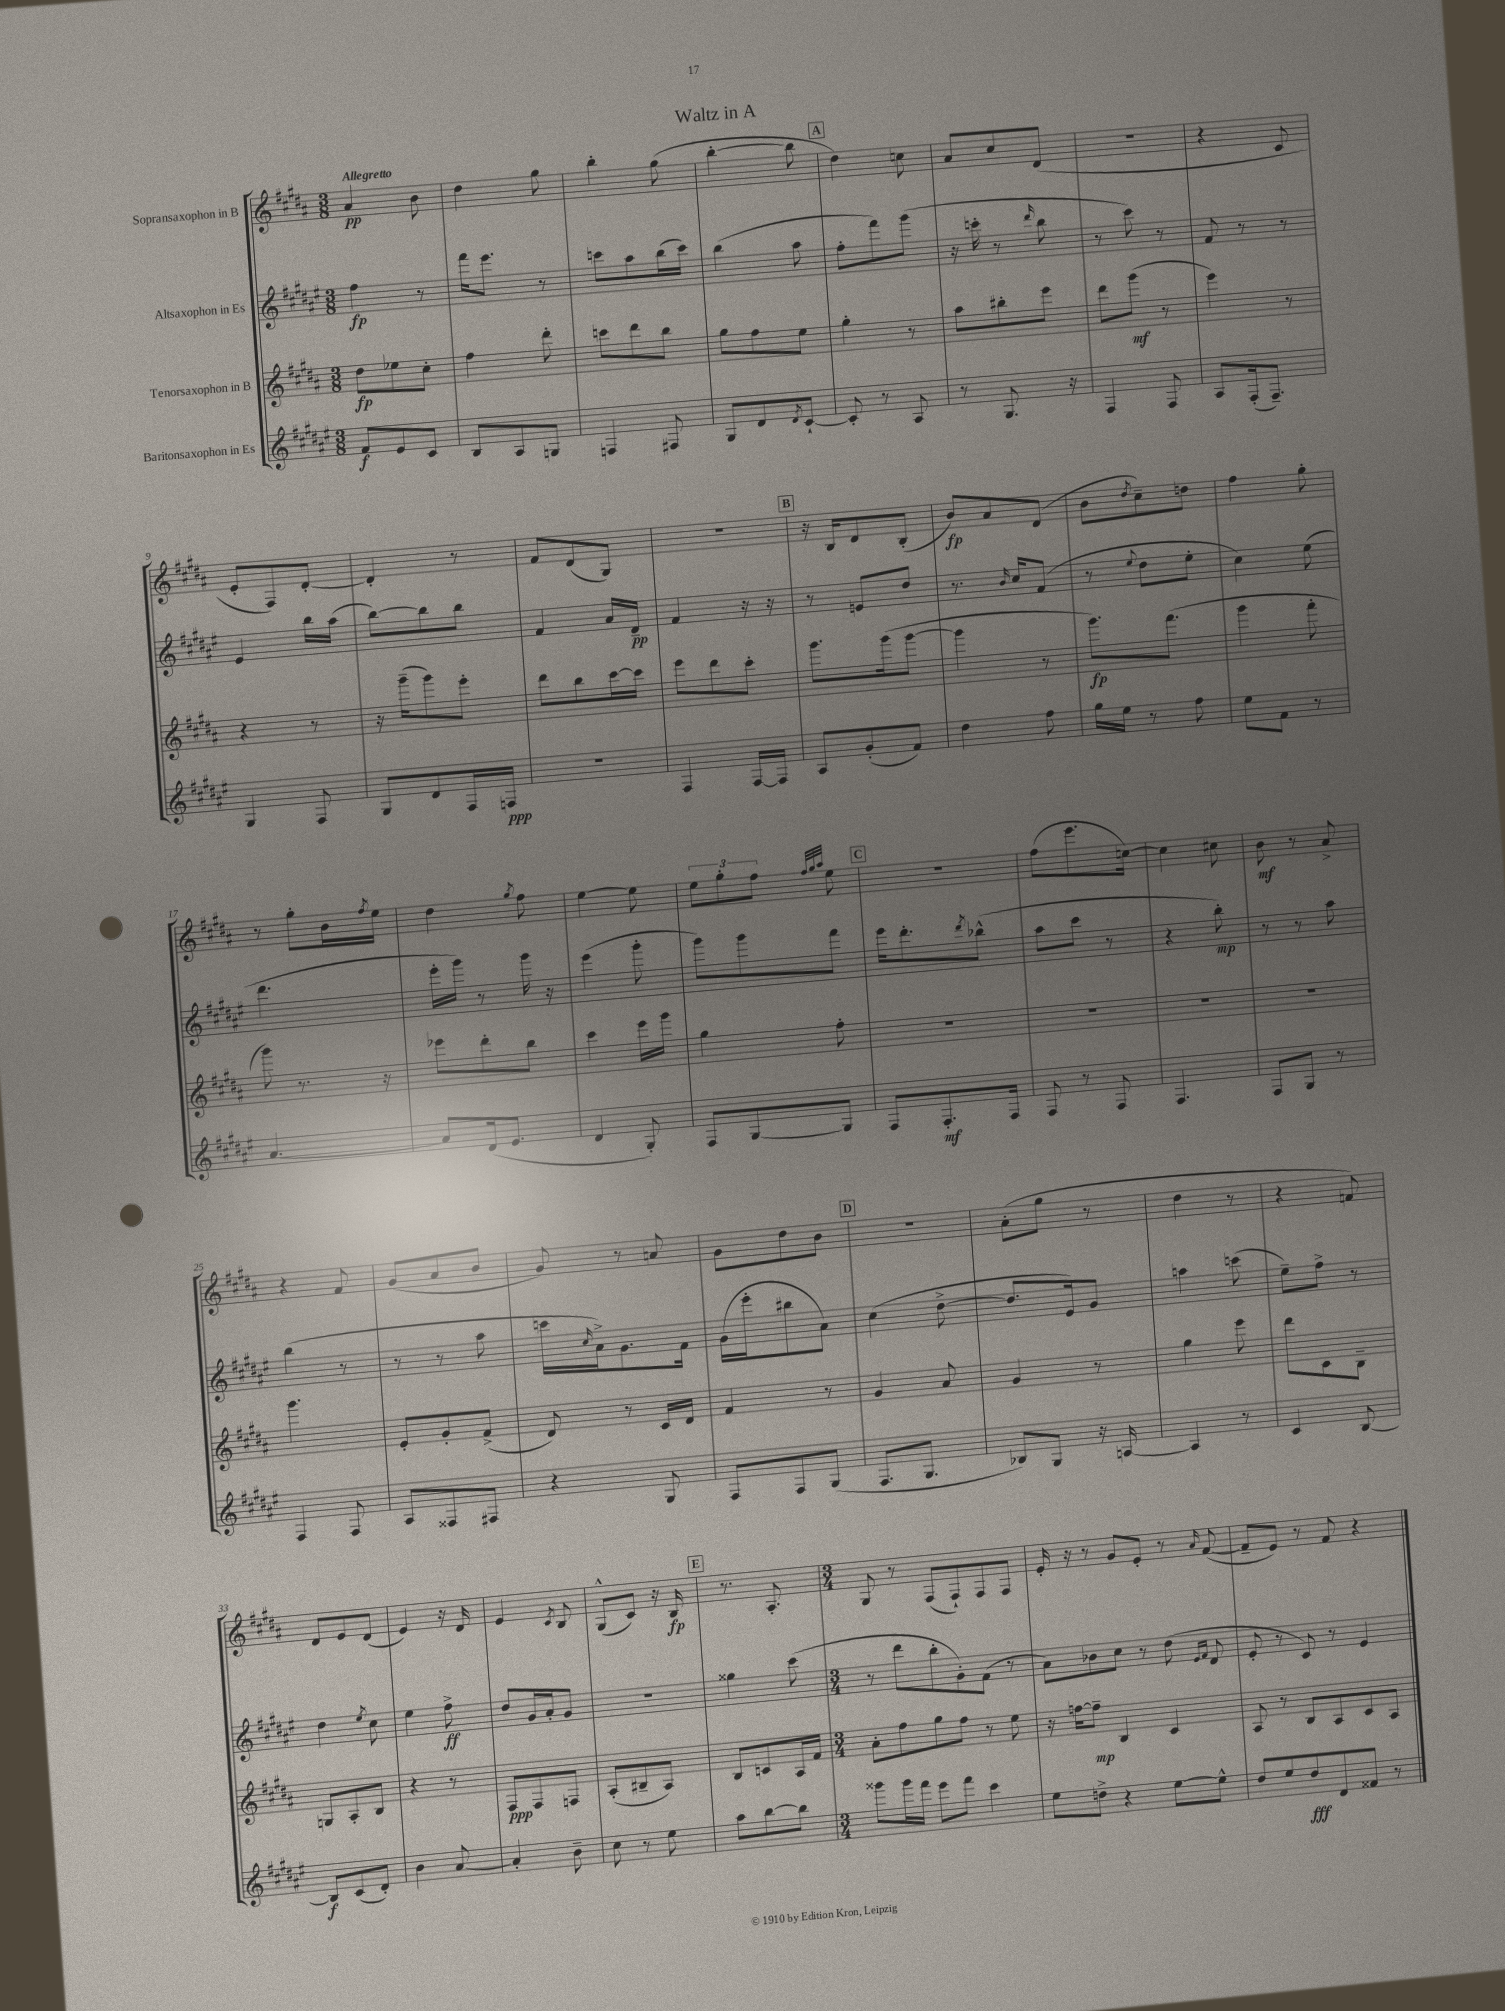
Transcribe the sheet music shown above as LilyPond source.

\header { title = "Waltz in A" }
<<
\new StaffGroup <<
\new Staff = "s0" \with { instrumentName = "Sopransaxophon in B" } {
    \clef treble \key b \major \numericTimeSignature \time 3/8 \tempo "Allegretto"
    ais'4\pp b'8 |
    dis''4 gis''8 |
    b''4-. gis''8( |
    b''4~-. b''8 |
    \mark \markup { \box "A" } dis''4) c''8 |
    ais'8 cis''8 dis'8( |
    R4. |
    r4 cis'8 |
    e'8-. fis8) dis'8~-. |
    dis'4-. r8 |
    fis'8 dis'8( gis8) |
    R4. |
    \mark \markup { \box "B" } r16 b16 dis'8 b8-.( |
    b'8\fp) ais'8 dis'8( |
    b'8 \acciaccatura { dis''8 } cis''8--) d''8 |
    fis''4 gis''8-. |
    r8 gis''8-. b'16 \acciaccatura { fis''8 } e''16 |
    dis''4 \acciaccatura { gis''8 } fis''8 |
    e''4~ e''8 |
    \tuplet 3/2 { e''8 gis''8-. fis''8 } \grace { fis''32 gis''32 ais''32 } e''8 |
    \mark \markup { \box "C" } R4. |
    fis''8( e'''8. c''16~) |
    c''4 cis''8 |
    b'8\mf r8 ais'8-> |
    r4 fis'8 |
    gis'8( ais'8 b'8 |
    gis'8) r8 a'8 |
    gis'8 dis''8 b'8 |
    \mark \markup { \box "D" } r4. |
    ais'8-.( gis''8 r8 |
    dis''4 r8 |
    r4 f'8) |
    dis'8 e'8 dis'8( |
    e'4) r16 dis'16 |
    e'4 \acciaccatura { cis'8 } b8 |
    gis8-^( cis'8) r16 b16\fp |
    \mark \markup { \box "E" } r8. ais8.-. |
    \numericTimeSignature \time 3/4 gis8 r8 fis8( fis8-!) fis8 fis8 |
    e'16-. r16 r8 gis'8 e'8-. r8 \grace { ais'16 } fis'8~( |
    fis'8-- e'8) r8 fis'8 r4 \bar "|." |
}
\new Staff = "s1" \with { instrumentName = "Altsaxophon in Es" } {
    \clef treble \key fis \major \numericTimeSignature \time 3/8
    fis''4\fp r8 |
    fis'''16 eis'''8. r8 |
    c'''8 ais''8 b''16( c'''16) |
    b''4( ais''8 |
    \mark \markup { \box "A" } fis''8-. fis'''8) gis'''8( |
    r16 c'''16-. r8 \grace { dis'''16 } b''8 |
    r8 cis'''8) r8 |
    fis'8 r8 r8 |
    eis'4 b''16 ais''16( |
    b''8~) b''8 b''8 |
    fis'4 ais'16 dis'16--\pp |
    fis'4 r16 r16 |
    \mark \markup { \box "B" } r8 e'8 dis''8 |
    r8. \grace { b'16 } cis''16 fis'8( |
    r8 \appoggiatura { eis''8 } dis''8 eis''8-. |
    cis''4) eis''8( |
    dis'''4. |
    eis'''16-. gis'''16) r8 gis'''16 r16 |
    eis'''4( gis'''8-. |
    gis'''8) gis'''8 fis'''8 |
    \mark \markup { \box "C" } eis'''16 dis'''8.-. \acciaccatura { dis'''8 } bes''8-^( |
    ais''8 cis'''8 r8 |
    r4 b''8-.\mp) |
    r8 r8 ais''8 |
    b''4( r8 |
    r8 r8 ais''8 |
    c'''16 \grace { cis''16 } ais'16->) gis'8. fis'16 |
    gis'16( eis'''16-. bis''8 ais'8) |
    \mark \markup { \box "D" } cis''4( dis''8~-> |
    dis''8. eis'16) gis'8 |
    a''4 c'''8( |
    eis''8--) fis''8-> r8 |
    dis''4 \acciaccatura { eis''8 } cis''8 |
    eis''4 fis''8->\ff |
    dis''8 gis'16 ais'16-. gis'8 |
    R4. |
    \mark \markup { \box "E" } gisis''4 cis'''8( |
    \numericTimeSignature \time 3/4 r8 dis'''8 b''8-. gis'8-.) fis'8( r8 |
    ais'8) bes'8 cis''8 r8 dis''8( \grace { eis'16 fis'16 } dis'8 |
    eis'8-. r8 cis'8) r8 eis'4 \bar "|." |
}
\new Staff = "s2" \with { instrumentName = "Tenorsaxophon in B" } {
    \clef treble \key b \major \numericTimeSignature \time 3/8
    dis''8\fp ees''8 cis''8-. |
    fis''4 dis'''8-. |
    c'''8 dis'''8 b''8 |
    gis''8 fis''8 e''8 |
    \mark \markup { \box "A" } gis''4-. r8 |
    ais''8 bis''8-. e'''8 |
    dis'''8 gis'''8\mf( r8 |
    e'''4) r8 |
    r4 r8 |
    r16 gis'''16--( gis'''8) e'''8-. |
    dis'''8 b''8 cis'''16~ cis'''16 |
    e'''8 dis'''8 cis'''8-. |
    \mark \markup { \box "B" } gis'''8. gis'''16( gis'''8~ |
    gis'''4 r8 |
    gis'''8.\fp) fis'''8.( |
    gis'''4 fis'''8-. |
    gis'''8) r8. r16 |
    ees'''8 dis'''8-. b''8 |
    cis'''4 e'''16 gis'''16 |
    gis''4 fis''8-. |
    \mark \markup { \box "C" } R4. |
    R4. |
    R4. |
    R4. |
    gis'''4. |
    e'8-. gis'8-. fis'8->( |
    dis'8) r8 cis'16 dis'16 |
    fis'4 r8 |
    \mark \markup { \box "D" } gis'4 ais'8 |
    gis'4 r8 |
    gis''4 e'''8 |
    dis'''8 cis'8 b8-- |
    g8 ais8-. b8 |
    r4 r8 |
    fis8\ppp fis8 f8 |
    ais8-.( bis8-- ais8) |
    \mark \markup { \box "E" } b8 c'8 ais16 fis'16 |
    \numericTimeSignature \time 3/4 ais'8-. fis''8 gis''8 fis''8 r8 e''8 |
    r16 f''16~ f''8--\mp b4 cis'4 |
    ais8 r8 b8 ais8 cis'8 ais8 \bar "|." |
}
\new Staff = "s3" \with { instrumentName = "Baritonsaxophon in Es" } {
    \clef treble \key fis \major \numericTimeSignature \time 3/8
    fis'8\f eis'8 cis'8 |
    b8 ais8 g8 |
    f4 fis8 |
    gis8 dis'8 \acciaccatura { dis'8 } cis'8~-! |
    \mark \markup { \box "A" } cis'8-. r8 ais8 |
    r8 gis8. r16 |
    fis4 fis8 |
    ais8 fis16-.( fis8.--) |
    gis4 fis8 |
    gis8 dis'8 fis16 f16\ppp |
    R4. |
    fis4 fis16~ fis16 |
    \mark \markup { \box "B" } ais8 gis'8-.( fis'8) |
    dis''4 fis''8 |
    gis''16 eis''16 r8 fis''8 |
    eis''8 fis'8 r8 |
    ais'4.~ |
    ais'8 dis'16( eis'8. |
    dis'4 gis8-.) |
    fis8 gis8~ gis8 |
    \mark \markup { \box "C" } fis8 fis8.-.\mf fis16 |
    fis8 r8 fis8 |
    fis4. |
    fis8 gis8 r8 |
    fis4 fis8 |
    ais8 fisis8 fis8 |
    r4 gis8 |
    fis8 fis8 gis8( |
    \mark \markup { \box "D" } fis8. gis8. |
    bes8) gis8 r16 a16~ |
    a4 r8 |
    cis'4 b8~ |
    b8\f cis'8( dis'8-.) |
    b'4 ais'8~ |
    ais'4-. b'8-- |
    cis''8 r8 eis''8 |
    \mark \markup { \box "E" } ais''8 b''8~ b''8 |
    \numericTimeSignature \time 3/4 gisis'''8 gisis'''16 fis'''16 eis'''8 fis'''8 cis'''4 |
    eis''8 d''8-> r4 eis''8~ eis''8-^ |
    dis''8 eis''8 dis''8\fff dis'8 fisis'8 r8 \bar "|." |
}
>>
>>
